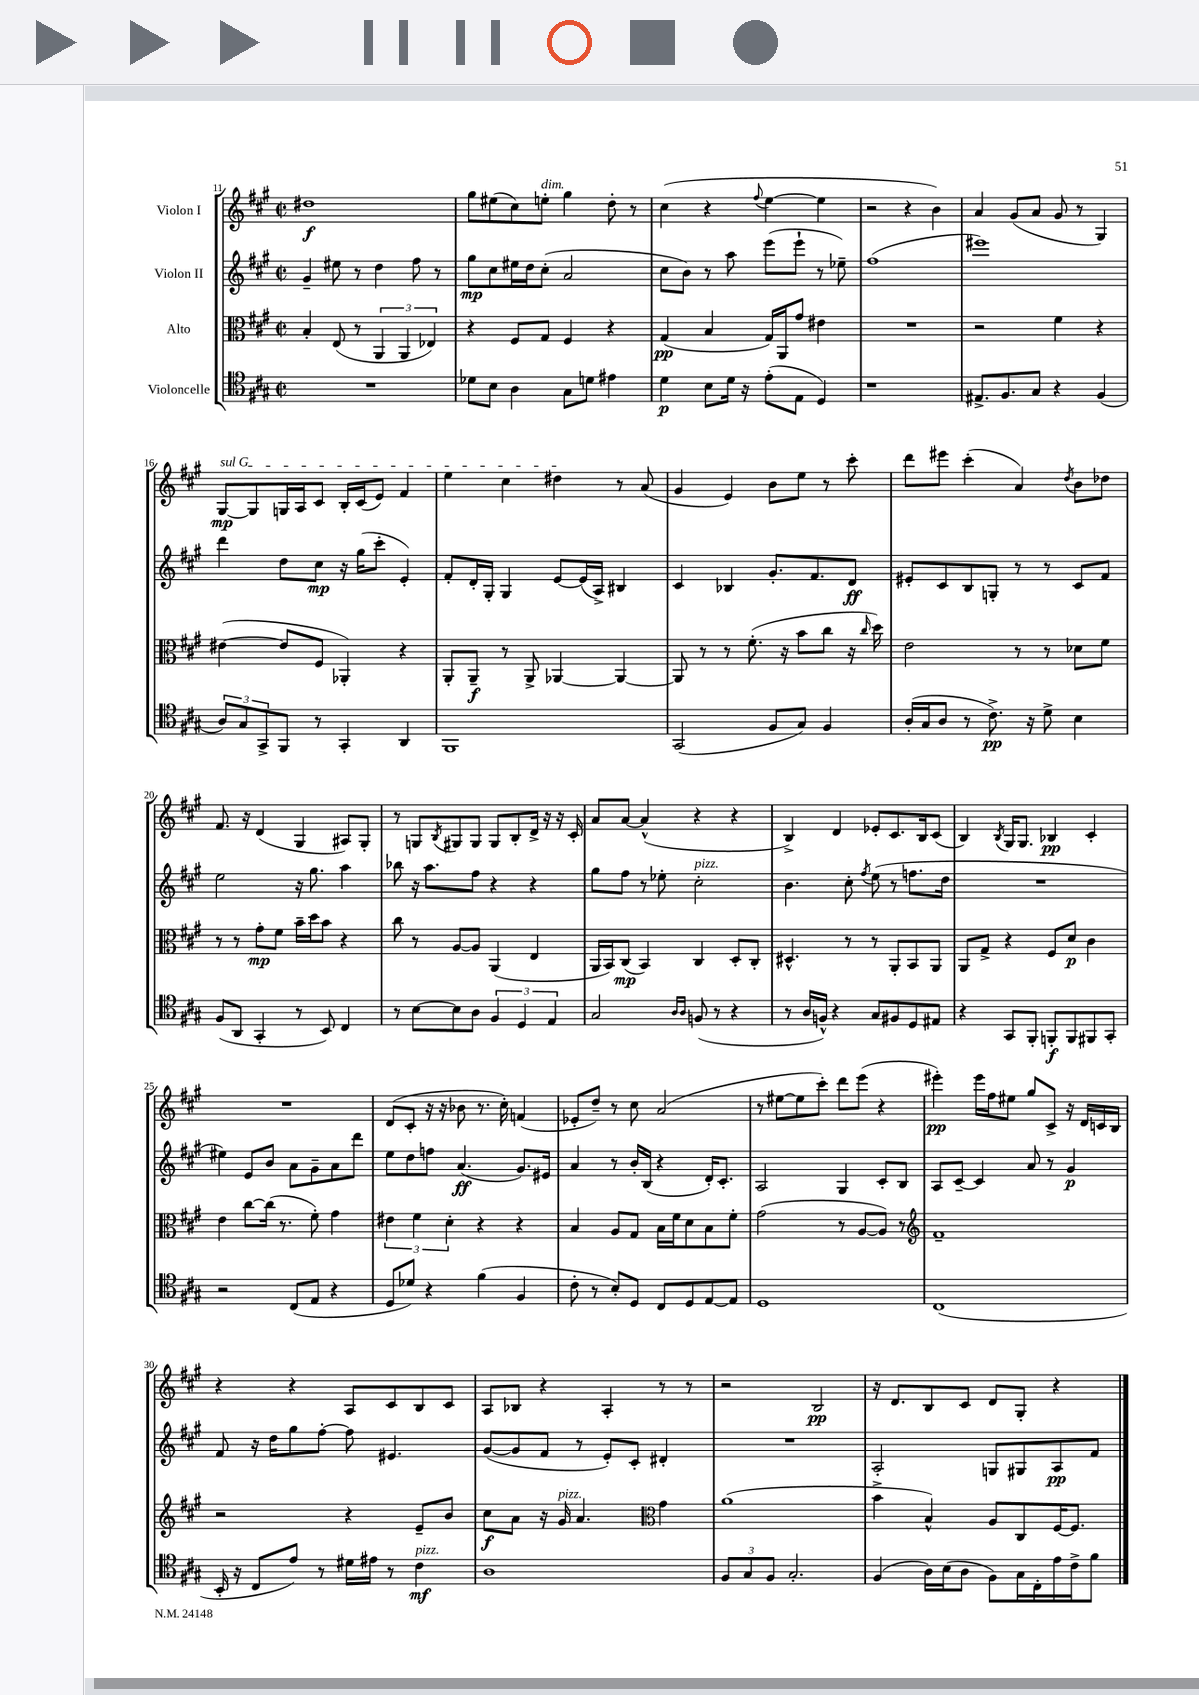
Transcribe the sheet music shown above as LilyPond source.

<<
\new StaffGroup <<
\new Staff = "s0" \with { instrumentName = "Violon I" } {
    \clef treble \key a \major \defaultTimeSignature \time 2/2
    dis''1\f |
    gis''8 eis''8( cis''8) e''8-.^\markup { \italic "dim." } gis''4 d''8-. r8 |
    cis''4( r4 \appoggiatura { fis''8 } e''4~ e''4 |
    r2 r4 b'4) |
    a'4 gis'8( a'8 gis'8 r8 gis4) |
    \once \override TextSpanner.bound-details.left.text = \markup { \italic "sul G" } gis8~\mp\startTextSpan gis8 g16 a16 cis'8 b16-. cis'16( e'8) fis'4 |
    e''4 cis''4 dis''4\stopTextSpan r8 a'8( |
    gis'4 e'4) b'8 e''8 r8 cis'''8-. |
    d'''8 eis'''8 cis'''4-.( a'4) \acciaccatura { d''8 } b'8 des''8 |
    fis'8. r16 d'4( gis4 ais8) gis8-. |
    r8 g8 \acciaccatura { b8 } gis8 gis8 gis8 b8-. d'16-> r16 r16 cis'16-. |
    a'8 a'8~ a'4-^( r4 r4 |
    b4->) d'4 ees'8-. cis'8. b16 cis'8( |
    b4) \acciaccatura { b8 } gis16 gis8. bes4\pp cis'4-. |
    R1 |
    d'8( cis'8-. r16 r16 bes'8 r8. cis''16-.) f'4( |
    ees'8-. d''8--) r8 cis''8 a'2( |
    r8 eis''8~ eis''8 cis'''8-.) d'''8 e'''8( r4 |
    eis'''4-.\pp) eis'''16 fis''16 eis''8 gis''8 cis'8-> r16 d'16 c'16 b16 |
    r4 r4 a8 cis'8 b8 cis'8 |
    a8 bes8 r4 a4-. r8 r8 |
    r2 b2\pp |
    r16 d'8. b8 cis'8 d'8 gis8-. r4 \bar "|." |
}
\new Staff = "s1" \with { instrumentName = "Violon II" } {
    \clef treble \key a \major \defaultTimeSignature \time 2/2
    gis'4-- eis''8 r8 d''4 fis''8 r8 |
    gis''8\mp cis''8 eis''16 d''16 cis''8-.( a'2 |
    cis''8 b'8) r8 a''8 e'''8( e'''8-! r8 ees''8--) |
    fis''1( |
    eis'''1) |
    d'''4 d''8 cis''8\mp r16 gis''16( cis'''8-. e'4-.) |
    fis'8-. d'16-. gis16-. gis4 e'8~ e'16( a16->) bis4 |
    cis'4 bes4 gis'8.-. fis'8. d'8\ff |
    eis'8-. cis'8 b8 g8-. r8 r8 cis'8 fis'8 |
    e''2 r16 gis''8. a''4 |
    bes''8 r16 a''8. fis''8 r4 r4 |
    gis''8 fis''8 r8 ees''8-. cis''2-.^\markup { \italic "pizz." } |
    b'4. cis''8-. \acciaccatura { fis''8 } e''8( r8 f''8. d''16 |
    R1 |
    eis''4) e'8 b'8 a'8 gis'8-- a'8 d'''8 |
    e''8 d''8 f''8 a'4.\ff( gis'8.) eis'16 |
    a'4 r8 b'16-. b16( r4 d'16-.) cis'8.-. |
    a2 gis4 cis'8-. b8 |
    a8 cis'8~-- cis'4 a'8 r8 gis'4\p |
    fis'8 r16 d''16 gis''8 fis''8~-. fis''8 eis'4. |
    gis'8~( gis'8 fis'8 r8 e'8-.) cis'8-. dis'4-. |
    R1 |
    a2-. g8 gis8 a8\pp fis'8 \bar "|." |
}
\new Staff = "s2" \with { instrumentName = "Alto" } {
    \clef alto \key a \major \defaultTimeSignature \time 2/2
    b4-. e8( r8 \tuplet 3/2 { a,4 a,4 ees4) } |
    r4 fis8 gis8 fis4 r4 |
    gis4\pp( b4 gis16) a,16 gis'8 eis'4 |
    R1 |
    r2 fis'4 r4 |
    eis'4~( eis'8 fis8 aes,4-.) r4 |
    a,8-. a,8--\f r8 a,8-> aes,4~ aes,4~ |
    aes,8 r8 r8 fis'8.-.( r16 b'8 cis''8 r16 \grace { cis''16 } d''16) |
    e'2 r8 r8 des'8 fis'8 |
    r8 r8 gis'8-.\mp fis'8 b'16-- d''16 b'8 r4 |
    cis''8 r8 a8~ a8 a,4( e4 |
    a,16 b,16) cis8\mp( b,4) cis4 d8-. cis8-. |
    dis4.-^ r8 r8 a,8-. b,8 a,8 |
    a,8 gis8-> r4 fis8 d'8\p cis'4 |
    e'4 cis''8~ cis''16( r8. fis'8-.) gis'4 |
    \tuplet 3/2 { eis'4 fis'4 d'4-. } r4 r4 |
    b4 a8 gis8 b16 fis'16 d'8 b8 fis'8-. |
    gis'2( r8 a8~ a8) r8 |
    \clef treble fis'1-- |
    r2 r4 e'8-- b'8 |
    cis''8\f a'8 r16 gis'16^\markup { \italic "pizz." } a'4. \clef alto gis'4 |
    a'1( |
    b'4-> b4-^) a8 cis8 fis16~ fis8. \bar "|." |
}
\new Staff = "s3" \with { instrumentName = "Violoncelle" } {
    \clef tenor \key a \major \defaultTimeSignature \time 2/2
    R1 |
    des'8 b8 a4 gis8 d'8 eis'4 |
    d'4\p b8 d'16 r16 e'8-.( e8 d4) |
    r1 |
    eis8.-> fis8. gis8 r4 fis4( |
    \tuplet 3/2 { a8) gis8 gis,8-> } fis,8 r8 gis,4-. a,4 |
    fis,1 |
    gis,2( fis8 gis8) fis4 |
    a16-.( gis16 a8 r8 cis'8.->\pp) r16 d'8-> b4 |
    fis8( a,8 gis,4-. r8 b,8) cis4 |
    r8 b8~ b8 a8 \tuplet 3/2 { fis4 d4 e4 } |
    gis2 \grace { a16 a16 } f8( r8 r4 |
    r8 a16 f16-^) r4 gis8 fis8 d8 eis8 |
    r4 gis,8 fis,8-. f,8-.\f f,8 fis,8 gis,8-. |
    r2 cis8( e8 r4 |
    d8 des'8) r4 fis'4( fis4 |
    cis'8-. r8 b8-.) d8 cis8 d8 e8~ e8 |
    d1 |
    cis1( |
    b,16-. r16 cis8 e'8) r8 dis'16 eis'16 r8 cis'4\mf^\markup { \italic "pizz." } |
    a1 |
    \tuplet 3/2 { fis8 gis8 fis8 } gis2.-. |
    fis4( a16) b16( a8 fis8) gis16 cis16-. e'16 cis'16-> fis'8 \bar "|." |
}
>>
>>
\layout { \context { \Score currentBarNumber = #11 } }
